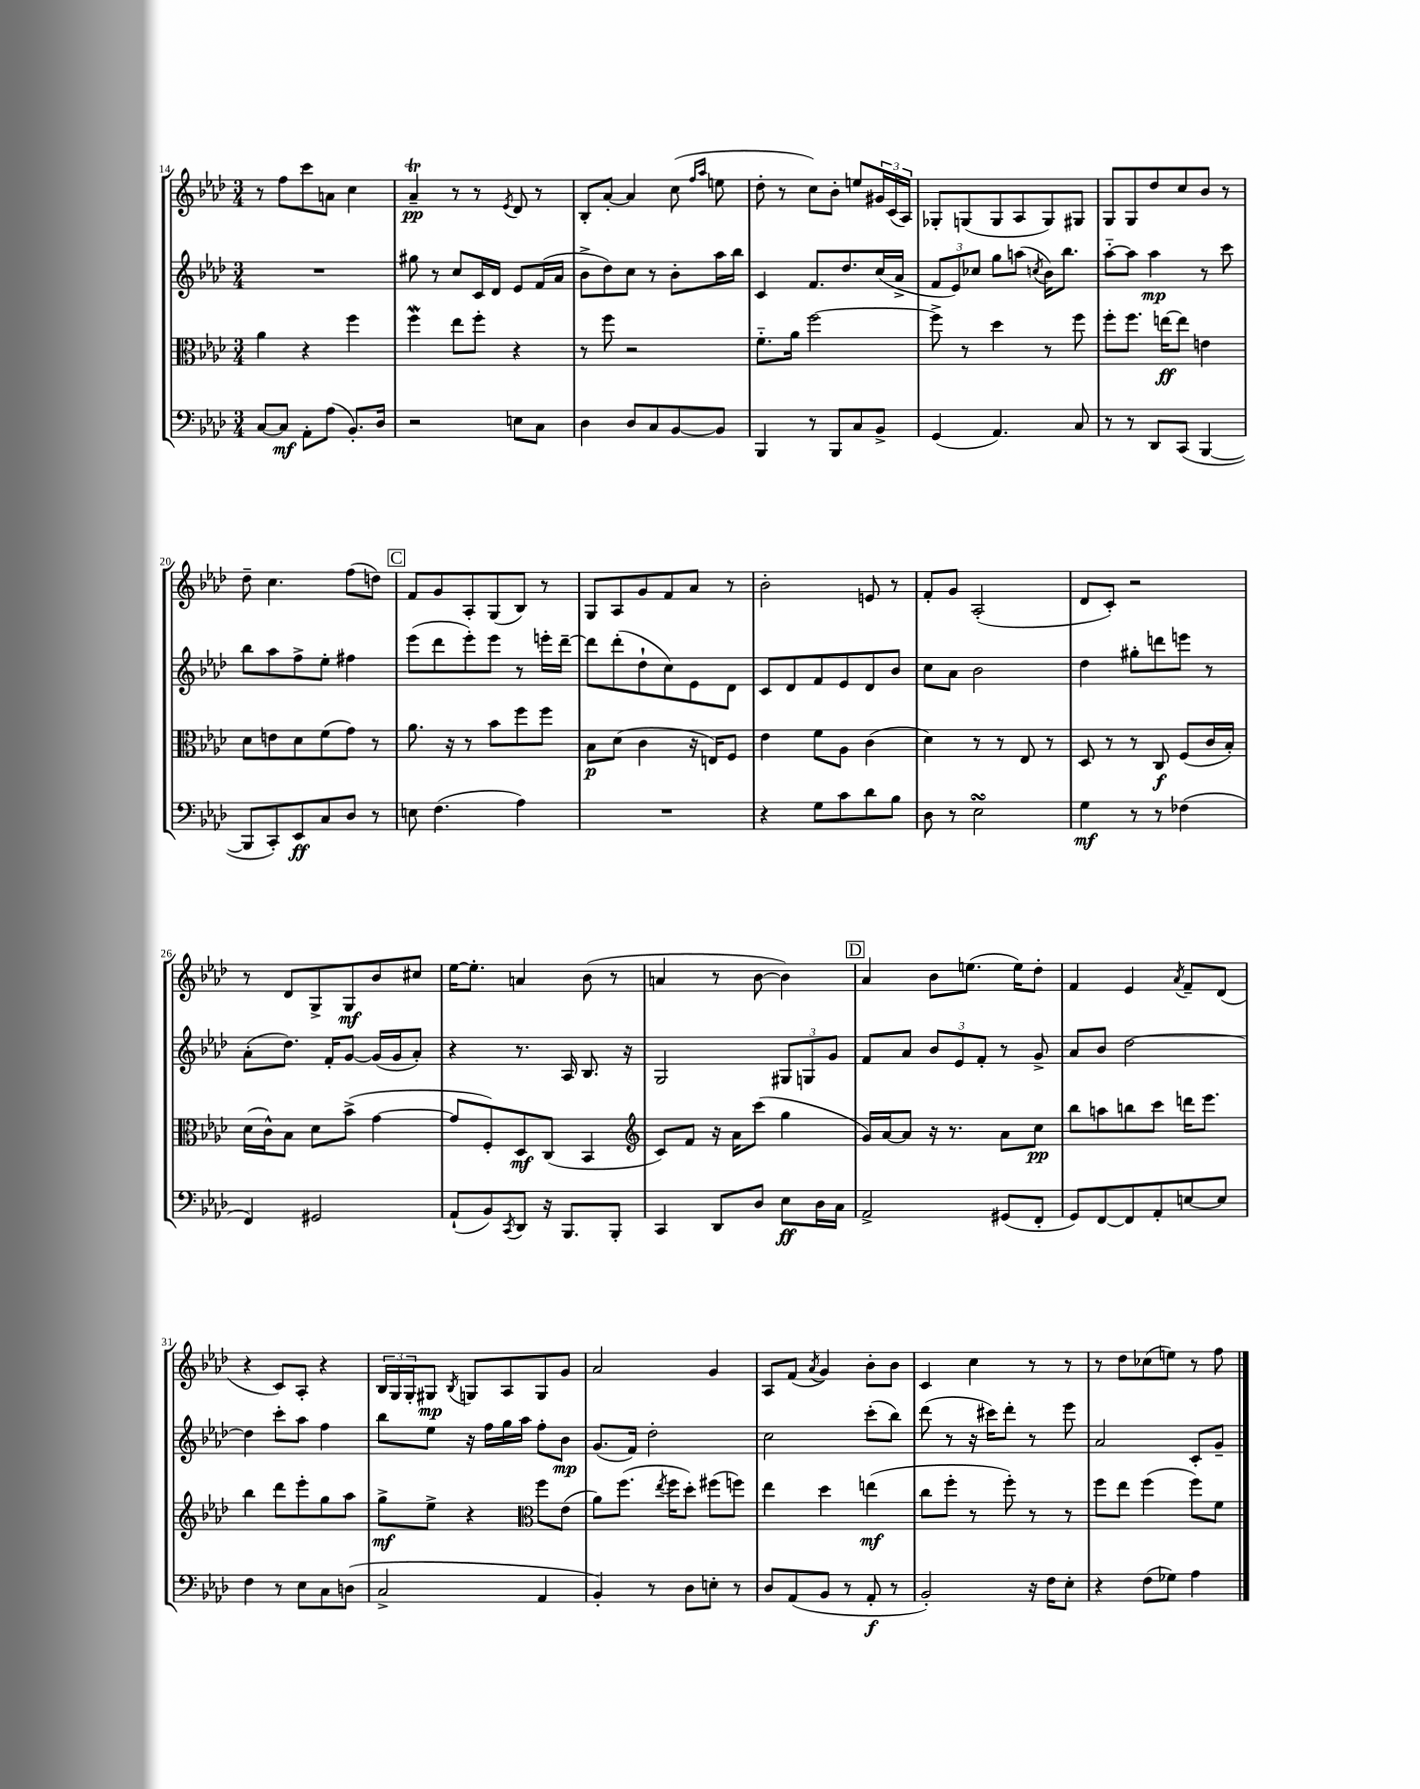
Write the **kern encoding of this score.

**kern	**kern	**kern	**kern
*staff4	*staff3	*staff2	*staff1
*clefF4	*clefC3	*clefG2	*clefG2
*k[b-e-a-d-]	*k[b-e-a-d-]	*k[b-e-a-d-]	*k[b-e-a-d-]
*M3/4	*M3/4	*M3/4	*M3/4
[8C	4a-	2.r	8r
8C]	.	.	8ff
8AA-'	4r	.	8ccc
(8A-	.	.	8a
8.BB-')	4ff	.	4cc
16D-	.	.	.
=	=	=	=
2r	4ff	8gg#	4a-~
.	.	8r	.
.	8ee-	8cc	8r
.	8ff'	16c	8r
.	.	16d-	.
.	.	.	8qe-
8E	4r	8e-	8d-
8C	.	(16f	8r
.	.	16a-	.
=	=	=	=
4D-	8r	8b-^	8B-'
.	8ff	8dd-)	[8a-'
8D-	2r	8cc	4a-]
8C	.	8r	.
[8BB-	.	8b-'	(8cc
.	.	.	16qqff
.	.	.	16qqaa-
8BB-]	.	16aa-	8ee
.	.	16bb-	.
=	=	=	=
4BBB-	8.f'~	4c	8dd-'
.	.	.	8r
.	16a-	.	.
8r	[2ff	8.f	8cc)
8BBB-	.	.	8b-'
.	.	8.dd-	.
8C	.	.	8ee
8BB-^	.	(16cc	24g#
.	.	.	(24c
.	.	16a-^	.
.	.	.	24A-)
=	=	=	=
(4GG	8ff^]	12f	8G-'
.	.	12e-)	.
.	8r	.	(8G
.	.	12cc-	.
4.AA-)	4dd-	8gg	8G
.	.	(8aa	8A-
.	.	8qcc	.
.	8r	16b-)	8G)
.	.	8.bb-	.
8C	8ff	.	8G#
=	=	=	=
8r	8ff'	[8aa-'~	8G
8r	8.ff	8aa-]	8G
8DD-	.	4aa-	8dd-
.	[16ee	.	.
(8CC	8ee]	.	8cc
[4BBB-	4e	8r	8b-
.	.	8ccc	8r
=	=	=	=
8BBB-]	8d-	8bb-	8dd-~
8CC')	8e	8aa-	4.cc
8EE-	8d-	8ff^	.
8C	(8f	8ee-'	.
8D-	8g)	4ff#	(8ff
8r	8r	.	8dd)
=	=	=	=
8E	8.a-	(8eee-	8f
(4.F	.	8ddd-	8g
.	16r	.	.
.	8r	8eee-')	8A-'
.	8b-	8eee-	(8G
4A-)	8ff	8r	8B-)
.	8ff	16eee'	8r
.	.	[16ddd-~	.
=	=	=	=
2.r	8B-	8ddd-]	8G
.	(8d-	(8ddd-'	8A-
.	4c	8dd-`	8g
.	.	8cc)	8f
.	16r	8e-	8a-
.	16E)	.	.
.	8F	8d-	8r
=	=	=	=
4r	4e-	8c	2b-'
.	.	8d-	.
8G	8f	8f	.
8c	8A-	8e-	.
8d-	(4c	8d-	8e
8B-	.	8b-	8r
=	=	=	=
8D-	4d-)	8cc	8f'
8r	.	8a-	8g
2E-	8r	2b-	(2A-'
.	8r	.	.
.	8E-	.	.
.	8r	.	.
=	=	=	=
4G	8D-	4dd-	8d-
.	8r	.	8c')
8r	8r	8gg#'	2r
8r	8C	8ddd	.
(4F-	(8F	8eee	.
.	16c	8r	.
.	16B-')	.	.
=	=	=	=
4FF)	(16d-	(8a-'	8r
.	16c^^)	.	.
.	8B-	8.dd-)	8d-
2GG#	8d-	.	8G^
.	.	16f'	.
.	(8b-^	[8g	8G
.	[4g	(16g]	8b-
.	.	16g	.
.	.	8a-')	8cc#
=	=	=	=
(8AA-`	8g]	4r	[16ee-
.	.	.	8.ee-']
8BB-)	8F')	.	.
8qCC	.	.	.
8DD-	8D-	8.r	4a
16r	(8C	.	.
8.BBB-	.	16A-	.
.	4BB-	8.B-	(8b-
8BBB-'	.	.	8r
.	.	16r	.
=	=	=	=
*	*clefG2	*	*
4CC	8c)	2G	4a
.	8f	.	.
8DD-	16r	.	8r
.	16a-	.	.
8D-	(8ccc	.	[8b-
8E-	4gg	12G#	4b-])
.	.	12G	.
16D-	.	.	.
.	.	12g	.
16C	.	.	.
=	=	=	=
2AA-^	16g)	8f	4a-
.	[16a-	.	.
.	8a-]	8a-	.
.	16r	12b-	8b-
.	8.r	.	.
.	.	12e-	.
.	.	.	(8.ee
.	.	12f'	.
(8GG#	8a-	8r	.
.	.	.	16ee)
8FF'	8cc	8g^	8dd-'
=	=	=	=
8GG)	8bb-	8a-	4f
[8FF	8aa	8b-	.
8FF]	8bb	[2dd-	4e-
8AA-'	8ccc	.	.
.	.	.	8qa-
[8E	16ddd	.	8f~
.	8.eee-	.	.
8E]	.	.	(8d-
=	=	=	=
4F	4bb-	4dd-]	4r
8r	8ddd-	8ccc'	8c)
8E-	8eee-'	8aa-	8A-'
8C	8gg	4ff	4r
(8D	8aa-	.	.
=	=	=	=
2C^	8gg^	8bb-	24B-
.	.	.	24G
.	.	.	24G'
.	8ee-^	8ee-	8G#
.	.	.	8qB-
.	4r	16r	8G
.	.	16ff	.
.	.	16gg	8A-
.	.	16aa-	.
*	*clefC3	*	*
4AA-	8ff	8ff'	8G
.	(8e-	8b-	8g
=	=	=	=
4BB-')	8a-)	(8.g	2a-
.	(8.ff	.	.
.	.	16f)	.
8r	.	2dd-'	.
.	8qee-	.	.
.	16ff	.	.
8D-	8dd-')	.	.
8E'	(8ff#	.	4g
8r	8ff)	.	.
=	=	=	=
8D-	4ee-	2cc	8A-
(8AA-	.	.	(8f
.	.	.	8qa-
8BB-	4dd-	.	4g)
8r	.	.	.
8AA-'	(4ee	(8ccc'	8b-'
8r	.	8bb-)	8b-
=	=	=	=
2BB-')	8cc	(8ddd-	4c
.	8ff'	8r	.
.	8r	16r	4cc
.	.	16ccc#)	.
.	8ff')	8ddd-'	.
16r	8r	8r	8r
16F	.	.	.
8E-'	8r	8eee-	8r
=	=	=	=
4r	8ff	2a-	8r
.	8ee-	.	8dd-
(8F	(4ff	.	(8cc-
8G-)	.	.	8ee)
4A-	8ff)	8c'	8r
.	8f	8g~	8ff
==	==	==	==
*-	*-	*-	*-
